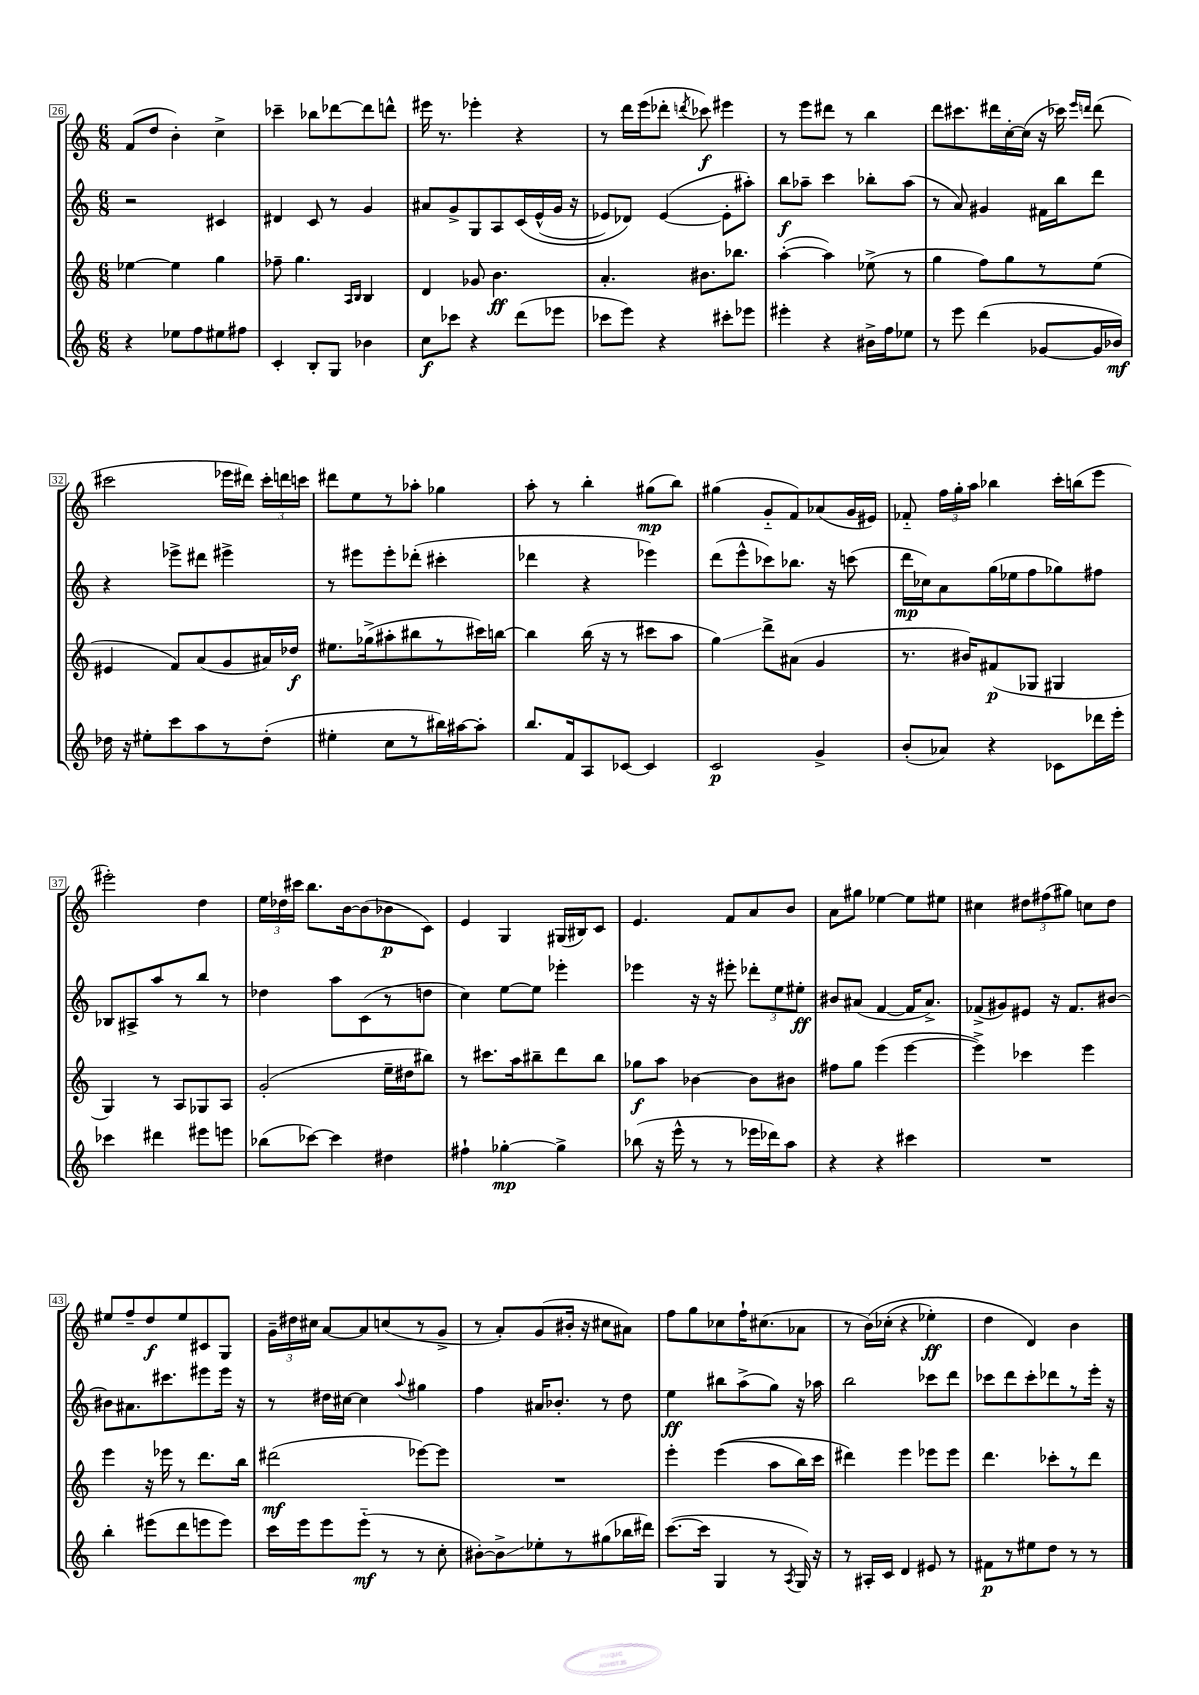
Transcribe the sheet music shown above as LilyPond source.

<<
\new StaffGroup <<
\new Staff = "s0" {
    \clef treble \key c \major \numericTimeSignature \time 6/8
    \autoBeamOff f'8[( d''8] b'4-.) c''4-> |
    ces'''4-- bes''8[ des'''8~ des'''8 d'''8]-^ |
    eis'''16 r8. ees'''4-. r4 |
    r8 d'''16[ e'''16( des'''8]-. \acciaccatura { d'''8 } ces'''8\f) eis'''4 |
    r8 e'''8[ dis'''8] r8 b''4 |
    d'''8[ cis'''8. dis'''16 c''16~-. c''16]( r16 ces'''16) \grace { e'''16[ d'''16] } d'''8( |
    cis'''2 ees'''16[ dis'''16]) \tuplet 3/2 { cis'''16[-. d'''16 c'''16] } |
    dis'''8[ e''8 r8 aes''8]-. ges''4 |
    a''8-. r8 b''4-. gis''8[\mp( b''8]) |
    gis''4( g'8[-_ f'8) aes'8( g'16 eis'16]) |
    fes'8-_ \tuplet 3/2 { f''16[ g''16-. a''16] } bes''4 c'''16[-. b''16( e'''8] |
    eis'''2-.) d''4 |
    \tuplet 3/2 { e''16[ des''16 cis'''16] } b''8.[ b'16~ b'8( bes'8\p c'8]) |
    e'4 g4 gis16[( bis16) c'8] |
    e'4. f'8[ a'8 b'8] |
    a'8[ gis''8] ees''4~ ees''8[ eis''8] |
    cis''4 \tuplet 3/2 { dis''8[ fis''8( gis''8]) } c''8[ dis''8] |
    eis''8[ f''8-- d''8\f eis''8 cis'8 g8] |
    \tuplet 3/2 { g'16[-- dis''16 cis''16] } a'8[~ a'8 c''8( r8 g'8]-> |
    r8 a'8[-.) g'8( bis'16]-. r16 cis''8[ ais'8]) |
    f''8[ g''8 ces''8 f''16-! cis''8.( aes'8] |
    r8 b'16[)\( ces''16]-.( r4 ees''4-.\ff) |
    d''4 d'4\) b'4 \bar "|." |
}
\new Staff = "s1" {
    \clef treble \key c \major \numericTimeSignature \time 6/8
    \autoBeamOff r2 cis'4 |
    dis'4 c'8 r8 g'4 |
    ais'8[ g'8-> g8 a8 c'16\( e'16-^( g'16] r16 |
    ees'8[) des'8]\) ees'4~( ees'8[-. ais''8]-.) |
    b''8[\f aes''8]-- c'''4 bes''8[-. aes''8]( |
    r8 a'8) gis'4 fis'16[ b''16 d'''8] |
    r4 ees'''8[-> dis'''8] eis'''4-> |
    r8 eis'''8[ eis'''8-. des'''8]-.( cis'''4-. |
    des'''4 r4 ees'''4) |
    d'''8[( e'''8-^ ces'''8) bes''8.] r16 c'''8( |
    d'''16[\mp ces''16) a'8 g''16( ees''16 f''8 ges''8) fis''8] |
    bes8[ ais8-> a''8 r8 b''8] r8 |
    des''4 a''8[ c'8( r8 d''8] |
    c''4) e''8[~ e''8] ees'''4-. |
    ees'''4 r16 r16 eis'''8-. \tuplet 3/2 { des'''8[-. e''8 eis''8]-.\ff } |
    bis'8[ ais'8]( f'4~ f'16[ ais'8.]->) |
    fes'8[->( gis'8) eis'8] r16 fes'8.[ bis'8]~ |
    bis'8[ ais'8. cis'''8. eis'''8 eis'''16] r16 |
    r8 dis''16[ cis''16]~ cis''4 \appoggiatura { a''8 } gis''4 |
    f''4 ais'16[ bes'8.]-. r8 d''8 |
    e''4\ff bis''8[ a''8->( g''8]) r16 aes''16 |
    b''2 ces'''8[ d'''8] |
    ces'''8[ d'''8 ces'''8-. des'''8 r8 e'''16]-. r16 \bar "|." |
}
\new Staff = "s2" {
    \clef treble \key c \major \numericTimeSignature \time 6/8
    \autoBeamOff ees''4~ ees''4 g''4 |
    fes''8-- g''4. \grace { a16[ b16] } b4 |
    d'4 ges'8 b'4.\ff |
    a'4.-. bis'8.[ bes''8.] |
    a''4~-.( a''4) ees''8->( r8 |
    g''4 f''8[) g''8 r8 e''8]( |
    eis'4 f'8[) a'8( g'8 ais'16) des''16]\f |
    eis''8.[ ges''16->( ais''8-. bis''8 r8 cis'''16) b''16]~ |
    b''4 b''16( r16 r8 cis'''8[ a''8] |
    g''4\glissando) d'''8[-> ais'8]( g'4 |
    r8. bis'16[) fis'8\p( ges8] gis4 |
    g4) r8 a8[ ges8 a8] |
    g'2-.( e''16[-- dis''16 bis''8]) |
    r8 cis'''8.[ a''16 bis''8-- d'''8 bis''8] |
    ges''8[\f a''8] bes'4~ bes'8[ bis'8] |
    fis''8[ g''8] e'''4( e'''4~ |
    e'''4->) ces'''4 e'''4 |
    e'''4 r16 ees'''16 r8 d'''8.[ b''16] |
    dis'''2\mf( ees'''8[~) ees'''8] |
    R2. |
    e'''4-. e'''4(\( a''8[ b''16) c'''16] |
    dis'''4\) e'''4 ees'''8[ ees'''8] |
    d'''4. ces'''8[-. r8 d'''8] \bar "|." |
}
\new Staff = "s3" {
    \clef treble \key c \major \numericTimeSignature \time 6/8
    \autoBeamOff r4 ees''8[ f''8 eis''8 fis''8] |
    c'4-. b8[-. g8] bes'4 |
    c''8[\f ces'''8] r4 d'''8[( ees'''8] |
    ces'''8[ e'''8]) r4 cis'''8[-. ees'''8] |
    eis'''4-. r4 bis'16[-> f''16 ees''8] |
    r8 e'''8 d'''4( ges'8[~ ges'16 bes'16]\mf) |
    des''16 r16 eis''8[-. c'''8 a''8 r8 des''8]-.( |
    eis''4-. c''8[ r8 bis''16) ais''16~ ais''8]-. |
    b''8.[ f'16 a8 ces'8]~ ces'4 |
    c'2\p g'4-> |
    b'8[-.( aes'8]) r4 ces'8[ des'''16 e'''16]-. |
    ces'''4 dis'''4 eis'''8[ e'''8] |
    bes''8[( ces'''8]~) ces'''4 dis''4 |
    fis''4-! ges''4~-.\mp ges''4-> |
    bes''8( r16 e'''16-^ r8 r8 ees'''16[ des'''16) a''8] |
    r4 r4 cis'''4 |
    R2. |
    b''4-. eis'''8[( d'''8 e'''8 e'''8]) |
    c'''16[ e'''16 e'''8 e'''8]-_\mf( r8 r8 c''8-. |
    bis'8[~-.) bis'8->\glissando ees''8-. r8 gis''8( bes''16 dis'''16]) |
    c'''8.[~( c'''16] g4 r8 \acciaccatura { a8 } g16) r16 |
    r8 ais16[-. c'16] d'4 eis'8 r8 |
    fis'8[\p r8 eis''8 d''8] r8 r8 \bar "|." |
}
>>
>>
\layout { \context { \Score currentBarNumber = #26 \override BarNumber.stencil = #(make-stencil-boxer 0.1 0.3 ly:text-interface::print) } }
